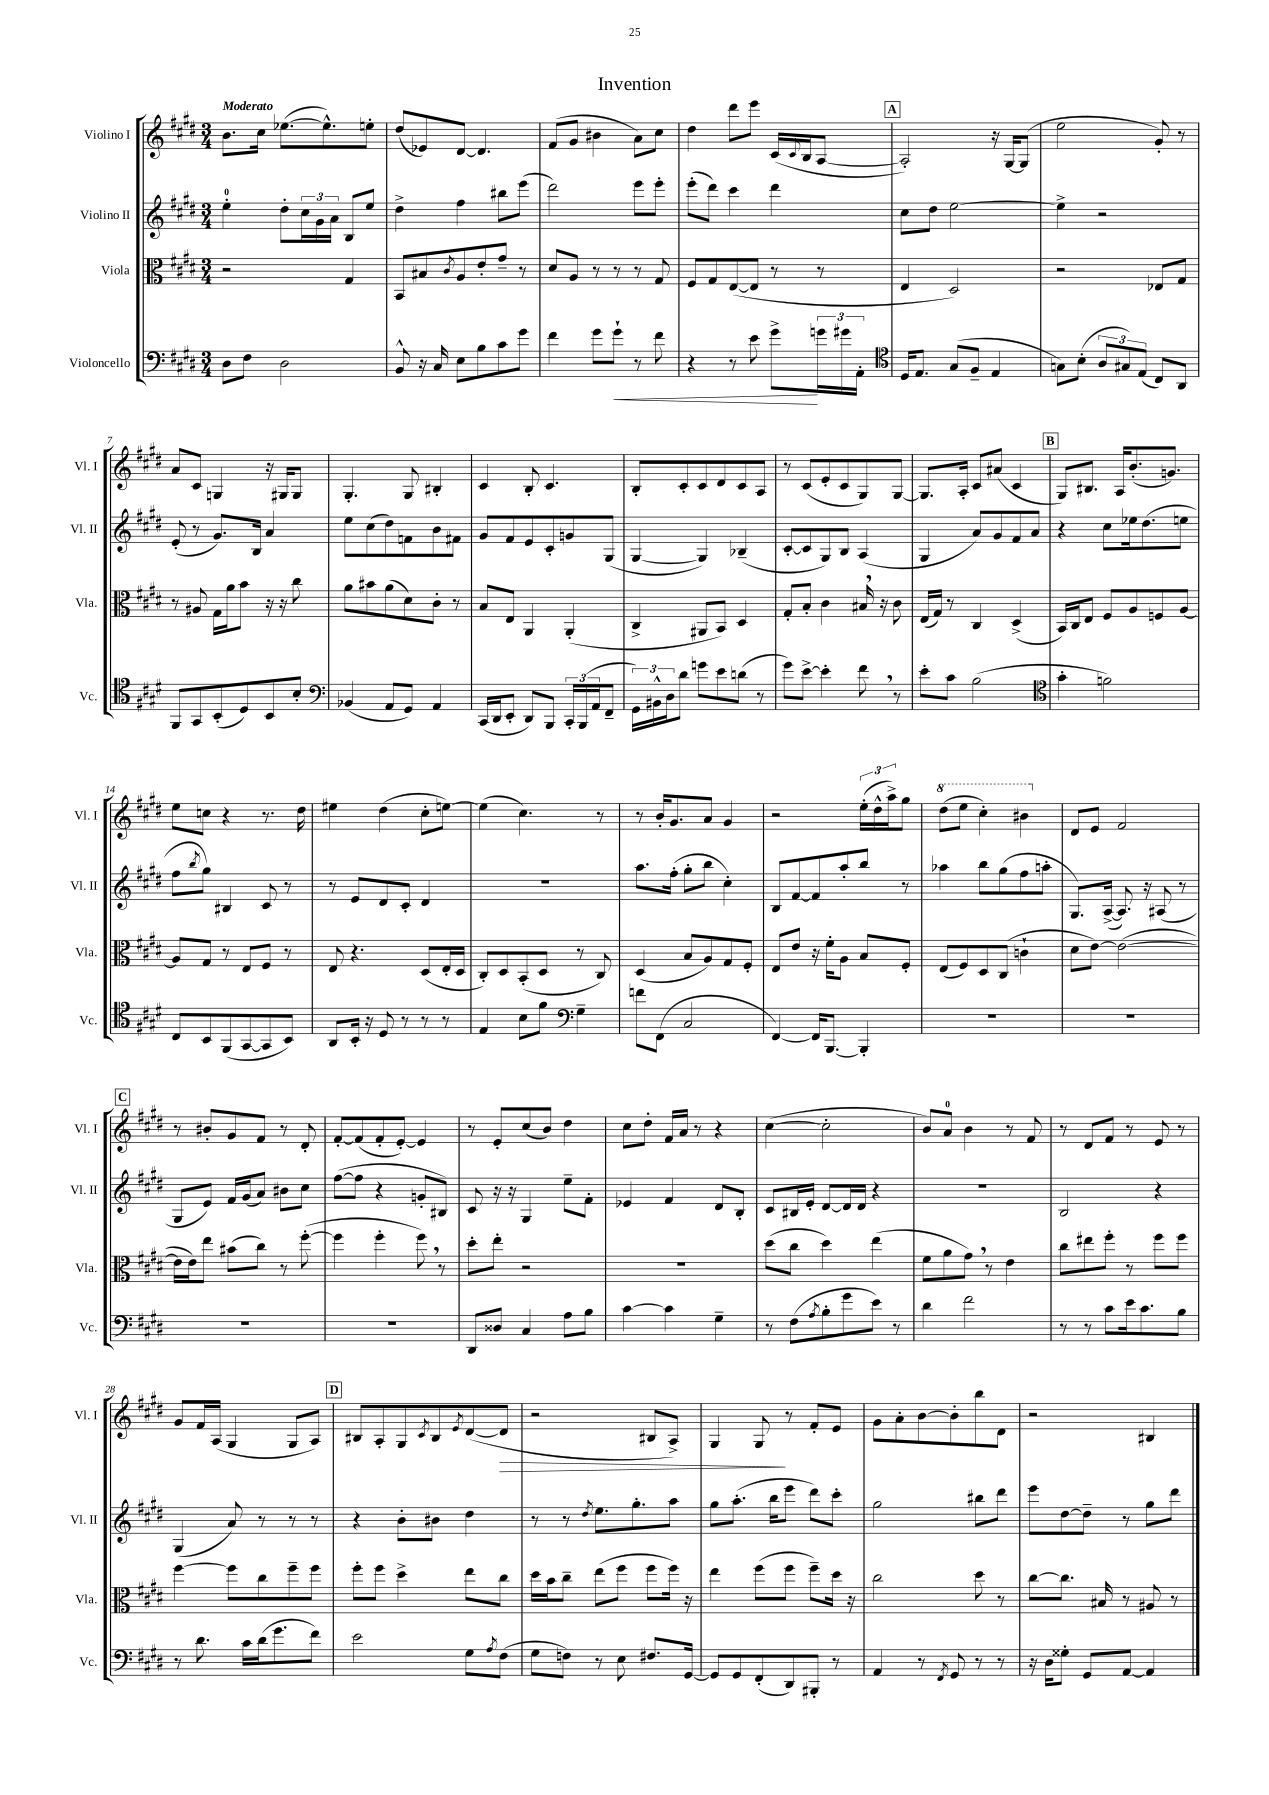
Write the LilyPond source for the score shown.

\header { title = "Invention" }
<<
\new StaffGroup <<
\new Staff = "s0" \with { instrumentName = "Violino I" shortInstrumentName = "Vl. I" } {
    \clef treble \key e \major \numericTimeSignature \time 3/4 \tempo "Moderato"
    b'8. cis''16 ees''8.~( ees''8.-^) e''8-. |
    dis''8( ees'8) dis'8~ dis'4. |
    fis'8( gis'8 bis'4 a'8) cis''8 |
    dis''4 dis'''8 e'''8 cis'16( \appoggiatura { cis'8 } b16 a8~ |
    \mark \markup { \box "A" } a2-.) r16 gis16~ gis8( |
    e''2 gis'8-.) r8 |
    a'8 cis'8 g4 r16 gis16 gis8 |
    gis4.-. gis8 bis4-. |
    cis'4 b8-. cis'4. |
    b8-. cis'8-. cis'8 dis'8 cis'8 a8 |
    r8 cis'8( e'8-. cis'8 gis8) gis8~ |
    gis8. a16-. cis'8 ais'8( cis'4 |
    \mark \markup { \box "B" } gis8) bis8. a16 b'8.-.( g'8.) |
    e''8 c''8 r4 r8. dis''16 |
    eis''4 dis''4( cis''8-. e''8~) |
    e''4( cis''4.) r8 |
    r8 b'16-. gis'8. a'8 gis'4 |
    r2 \tuplet 3/2 { e''16-.( dis''16-^ a''16->) } gis''8 |
    \ottava #1 dis'''8( e'''8 cis'''4-.) bis''4 \ottava #0 |
    dis'8 e'8 fis'2 |
    \mark \markup { \box "C" } r8 bis'8-. gis'8 fis'8 r8 dis'8-. |
    fis'8~-. fis'8( fis'8-. e'8~-.) e'4 |
    r8 e'8-. cis''8( b'8) dis''4 |
    cis''8 dis''8-. fis'16 a'16 r8 r4 |
    cis''4~( cis''2-. |
    b'8) a'8-0 b'4 r8 fis'8 |
    r8 dis'8 fis'8 r8 e'8 r8 |
    gis'8 fis'16 a16( gis4 gis8 a8) |
    \mark \markup { \box "D" } bis8 a8-. gis8 \acciaccatura { cis'8 } bis8 \acciaccatura { e'8 } dis'8~( dis'8\> |
    r2 bis8 a8->) |
    gis4 gis8\! r8 fis'8-. e'8 |
    gis'8 a'8-. b'8~ b'8-. b''8 dis'8 |
    r2 bis4 \bar "|." |
}
\new Staff = "s1" \with { instrumentName = "Violino II" shortInstrumentName = "Vl. II" } {
    \clef treble \key e \major \numericTimeSignature \time 3/4
    e''4-0-. dis''8-. \tuplet 3/2 { cis''16 gis'16 a'16 } b8 e''8 |
    dis''4-> fis''4 bis''8 e'''8( |
    dis'''2) e'''8 e'''8-. |
    e'''8-.( dis'''8) cis'''4 dis'''4 |
    \mark \markup { \box "A" } cis''8 dis''8 e''2~ |
    e''4-> r2 |
    e'8-.( r8 gis'8.) b16 a'4 |
    e''8 cis''8( dis''8) f'8 b'8 fis'8 |
    gis'8 fis'8 e'8 cis'8-. g'8 gis8( |
    gis4~ gis4) bes4--( |
    cis'8~-. cis'8 gis8) b8 a4( |
    gis4 a'8) gis'8 fis'8 a'8 |
    \mark \markup { \box "B" } r4 cis''8 ees''16 dis''8.( e''8 |
    fis''8 \acciaccatura { b''8 } gis''8) bis4 cis'8 r8 |
    r8 e'8 dis'8 cis'8-. dis'4 |
    R2. |
    a''8. fis''16-.( gis''8-. b''8 cis''4-.) |
    b8 fis'8~ fis'8 a''8-. b''8 r8 |
    aes''4 b''8 gis''8( fis''8 a''8-. |
    gis8.) a16~->( a8.) r16 ais8( r8 |
    \mark \markup { \box "C" } gis8 e'8) fis'16 gis'16( a'8) bis'8 cis''8 |
    fis''8~( fis''8 r4 g'8-. bis8) |
    cis'8 r16 r16 gis4 e''8-- fis'8-. |
    ees'4 fis'4 dis'8 b8-. |
    cis'8 bis16 e'16-. dis'8~ dis'16 dis'16 r4 |
    R2. |
    b2 r4 |
    gis4( a'8) r8 r8 r8 |
    \mark \markup { \box "D" } r4 b'8-. bis'8 dis''4 |
    r8 r8 \acciaccatura { dis''8 } e''8. gis''8.-. a''8 |
    gis''8 a''8.-.( b''16 e'''8 dis'''8) cis'''8-. |
    gis''2 bis''8 dis'''8 |
    e'''8 dis''8~ dis''8-- r8 gis''8 dis'''8 \bar "|." |
}
\new Staff = "s2" \with { instrumentName = "Viola" shortInstrumentName = "Vla." } {
    \clef alto \key e \major \numericTimeSignature \time 3/4
    r2 gis4 |
    b,8 bis8 \acciaccatura { cis'8 } a8 e'8-. gis'8-- r8 |
    dis'8 a8 r8 r8 r8 gis8 |
    fis8 gis8 e8~( e8 r8 r8 |
    \mark \markup { \box "A" } e4 dis2) |
    r2 ees8 gis8 |
    r8 ais8 gis16 a'16 b'8 r16 r16 cis''8 |
    a'8 bis'8 a'8( dis'8) cis'8-. r8 |
    b8 e8 a,4 a,4-.( |
    cis4-> ais,8 b,8) dis4 |
    gis8-. b8-. cis'4 bis16 \breathe r16 cis'8 |
    e16( gis16) r8 cis4 dis4->( |
    \mark \markup { \box "B" } b,16) cis16 e8 fis8 a8 f8 a8~ |
    a8 gis8 r8 e8 fis8 r8 |
    e8 r4. dis8( e16-. dis16 |
    cis8-.) dis8 b,8-.( dis8 r8 cis8) |
    dis4( b8 a8) gis8 fis8-. |
    e8 e'8 r16 fis'16-. a8 b8 fis8-. |
    e8( fis8) dis8 cis8( c'4-! |
    dis'8 e'8~) e'2~( |
    \mark \markup { \box "C" } e'16 e'16) e''8 bis'8( cis''8) r8 fis''8~-.( |
    fis''4 fis''4-. fis''8) \breathe r8 |
    dis''8-. e''8-. r2 |
    R2. |
    dis''8( cis''8 dis''4) e''4( |
    fis'8 a'8 gis'8) \breathe r8 e'4 |
    cis''8 eis''8 fis''8-. r8 fis''8 fis''8 |
    fis''4~ fis''8 cis''8 fis''8-- fis''8 |
    \mark \markup { \box "D" } fis''8-. fis''8 dis''4-> e''8 cis''8 |
    dis''16 b'16 cis''8-- e''8( fis''8 fis''8 fis''16) r16 |
    e''4 fis''8( fis''8 fis''8--) dis''16 r16 |
    cis''2 dis''8 r8 |
    cis''8~ cis''8. bis16 r8 ais8 r8 \bar "|." |
}
\new Staff = "s3" \with { instrumentName = "Violoncello" shortInstrumentName = "Vc." } {
    \clef bass \key e \major \numericTimeSignature \time 3/4
    dis8 fis8 dis2 |
    b,8-^ r16 cis16 e8 b8 cis'8 gis'8 |
    fis'4 gis'8 gis'8-!\< r8 fis'8 |
    r4 r8 e'8 gis'8->\! \tuplet 3/2 { g'16 gis'16 a,16-. } |
    \mark \markup { \box "A" } \clef tenor dis16 e8. gis8( fis8-- e4 |
    g8) b8-.( \tuplet 3/2 { a8 gis8) e8( } cis8) a,8 |
    fis,8 gis,8 b,8-.( dis8) b,8 b8-. |
    \clef bass bes,4( a,8 gis,8) a,4 |
    cis,16( dis,16 e,8-. dis,8) b,,8 \tuplet 3/2 { cis,16-. b,,16( a,16 } fis,8-- |
    \tuplet 3/2 { gis,16) bis,16-^ dis16 } dis'8 g'8 e'8 d'8( r8 |
    gis'8) e'8~-> e'4-. fis'8 \breathe r8 |
    e'8-. cis'8 b2( |
    \mark \markup { \box "B" } \clef tenor gis'4-. f'2) |
    cis8 b,8 fis,8( gis,8~ gis,8 b,8) |
    a,8 b,16-. r16 dis8 r8 r8 r8 |
    e4 b8 fis'8 \clef bass gis4-- |
    f'8 fis,8( cis2 |
    fis,4~) fis,16 b,,8.~ b,,4-. |
    R2. |
    R2. |
    \mark \markup { \box "C" } R2. |
    R2. |
    dis,8 disis8 cis4 a8 b8 |
    cis'4~ cis'4 gis4-- |
    r8 fis8( \acciaccatura { a8 } b8-. gis'8 e'8) r8 |
    dis'4 fis'2 |
    r8 r8 cis'8 e'16 cis'8. b8 |
    r8 dis'8. cis'16 dis'16( gis'8. fis'8) |
    \mark \markup { \box "D" } e'2 gis8 \acciaccatura { a8 } fis8( |
    gis8 f8) r8 e8 fis8. gis,16~ |
    gis,8 gis,8 fis,8-.( dis,8) bis,,8-. r8 |
    a,4 r8 \acciaccatura { fis,8 } gis,8 r8 r8 |
    r16 dis16 gisis8-. gis,8 a,8~ a,4 \bar "|." |
}
>>
>>
